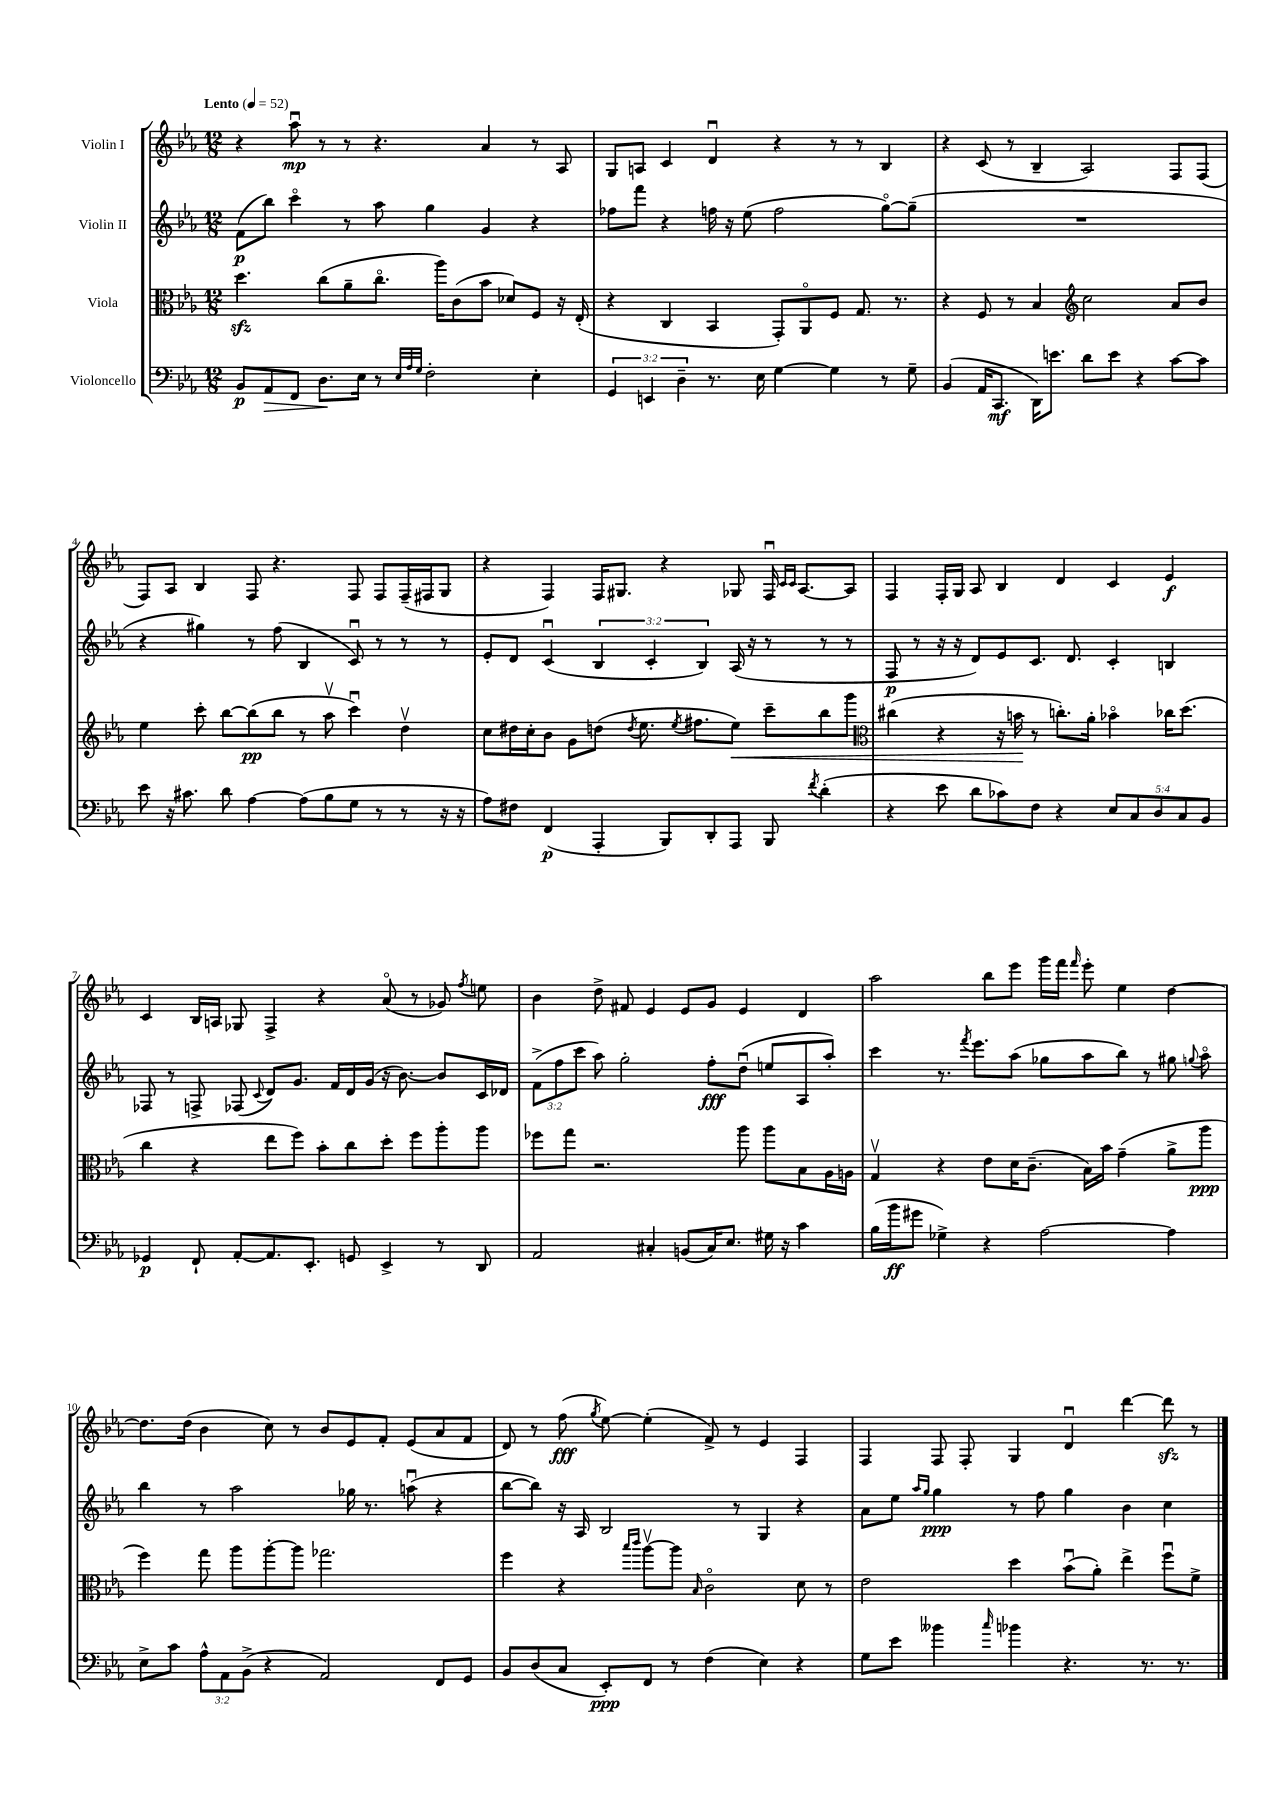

**kern	**kern	**kern	**kern
*staff4	*staff3	*staff2	*staff1
*clefF4	*clefC3	*clefG2	*clefG2
*k[b-e-a-]	*k[b-e-a-]	*k[b-e-a-]	*k[b-e-a-]
*M12/8	*M12/8	*M12/8	*M12/8
*MM52	*MM52	*MM52	*MM52
8BB-/L	4.dd\	(8f\L	4r
8AA-/	.	8bb-\J)	.
8FF/J	.	4ccco\	8aa-u\
8.D\L	(8cc\L	.	8r
.	8a-~\	8r	8r
16E-\Jk	.	.	.
8r	8.cco\J	8aa-\	4.r
32qqE-/LLL	.	.	.
32qqA-/	.	.	.
32qqG/JJJ	.	.	.
2F'\	.	4gg\	.
.	16aa-\LK)	.	.
.	(8c\	.	.
.	8b-\J	4g/	4a-/
.	8d-/L)	.	.
4E-'\	8F/J	4r	8r
.	16r	.	8A-/
.	(16E-'/	.	.
=	=	=	=
6GG/	4r	8ff-\L	8G/L
.	.	8fff\J	8A/J
6EE/	.	.	.
.	4C/	4r	4c/
6D~\	.	.	.
8.r	4BB-/	16ff\	4du/
.	.	16r	.
.	.	(8ee-\	.
16E-\	.	.	.
[4G\	8GG'/L)	2ff\	4r
.	8AA-o/	.	.
4G\]	8F/J	.	8r
.	8.G/	.	8r
8r	.	[8ggo\L)	4B-/
.	8.r	.	.
8G~\	.	(8gg~\]J	.
=	=	=	=
(4BB-/	4r	1.r	4r
16AA-/LK	8F/	.	(8c/
8.CC/J	.	.	.
.	8r	.	8r
16DD\LK)	4B-/	.	4B-~/
8.e\J	.	.	.
*	*clefG2	*	*
8d\L	2cc\	.	2A-/)
8e\J	.	.	.
4r	.	.	.
[8c\L	8a-/L	.	8F/L
8c\]J	8b-/J	.	(8F/J
=	=	=	=
8e-\	4ee-\	4r	8F/L)
16r	.	.	8A-/J
8.c#\	.	.	.
.	8ccc'\	4gg#\)	4B-/
8d\	[8bb-\L	.	.
[4A-\	(8bb-\]	8r	8F/
.	8bb-\J	(8ff\	4.r
(8A-\]L	8r	4B-/	.
8B-\	8aa-v\	.	.
8G\J	4cccu\)	8cu/)	8F/
8r	.	8r	8F/L
8r	4ddv\	8r	(16F~/L
.	.	.	16F#/J
16r	.	8r	8G/J
16r	.	.	.
=	=	=	=
8A-\L)	8cc\L	8e-'/L	4r
8F#\J	16dd#\L	8d/J	.
.	16cc'\J	.	.
(4FF/	8b-\J	(4cu/	4F/)
.	8g\L	.	.
4AAA-'/	(8dd\J	6B-/	16F/LK
.	.	.	8.G#/J
.	8qdd/	.	.
.	8.ee-\	.	.
.	.	6c'/	.
8BBB-/L)	.	.	4r
.	8qee-/	.	.
.	8.ff#\L	.	.
.	.	6B-/)	.
8DD'/	.	.	.
8AAA-/J	8ee-\J)	(16A-/	8G-/
.	.	16r	.
8BBB-/	8ccc~\L	8r	16Fu/
.	.	.	16qqc/LL
.	.	.	16qqc/JJ
.	.	.	[8.A-/L
8qf/	.	.	.
(4d'\	8bb-\	8r	.
.	8ggg\J	8r	8A-/]J
=	=	=	=
*	*clefC3	*	*
4r	(4cc#\	8F/	4F/
.	.	8r	.
8e-\	4r	16r	16F'/LL
.	.	16r	16G/JJ
8d\L	.	8d/L)	8A-/
8c-\)	16r	8e-/	4B-/
.	16b\	.	.
8F\J	8r	8.c/J	.
4r	8.cc'\L)	.	4d/
.	.	8.d/	.
.	16a-'\Jk	.	.
10E-/L	4b-o\	4c'/	4c/
10C/	.	.	.
10D/	.	.	.
.	16cc-\LK	4B/	4e-/
10C/	.	.	.
.	(8.dd\J	.	.
10BB-/J	.	.	.
=	=	=	=
4GG-/	4cc\	8F-/	4c/
.	.	8r	.
8FF`/	4r	8F^/	16B-/LL
.	.	.	16A/JJ
[8AA-'/L	.	(8F-/	8G-/
.	.	8qqc/	.
8.AA-/]	8ee-\L	8d/L)	4F^/
.	8ff\J)	8.g/J	.
8.EE-'/J	.	.	.
.	8b-'\L	.	4r
.	.	16f/LL	.
8GG/	8cc\	16d/	.
.	.	(16g/JJ	.
4EE-^/	8dd'\J	16r	(8a-o/
.	.	[8.b-\)	.
.	8ff\L	.	8r
8r	8aa-'\	8b-/]L	8g-/)
.	.	.	8qff/
8DD/	8aa-\J	16c/L	8ee\
.	.	16d-/JJ	.
=	=	=	=
2AA-/	8ff-\L	(12f^\L	4b-\
.	.	12ff\	.
.	8gg\J	.	.
.	.	12ccc\J	.
.	2.r	8aa-\)	8dd^\
.	.	2gg'\	8f#/
4C#'/	.	.	4e-/
(8BB/L	.	.	8e-/L
16C#/K)	.	8ff'\L	8g/J
8.E-/J	.	.	.
.	8aa-\	(8ddu\J	4e-/
16G#\	8aa-\L	8ee/L	.
16r	.	.	.
4c\	8B-\	8A-/	4d/
.	16A-\L	8aa-'/J)	.
.	16A\JJ	.	.
=	=	=	=
(16B-\LL	4Gv/	4ccc\	2aa-\
16b-\J	.	.	.
8g#\J	.	.	.
4G-^\)	4r	8.r	.
.	.	8qfff/	.
.	.	8.eee-\L	.
4r	8e-\L	.	8bb-\L
.	16d\K	(8aa-\J	8eee-\J
.	(8.c~\J	.	.
[2A-\	.	8gg-\L	16ggg\LL
.	.	.	16fff\JJ
.	.	.	16qqfff/
.	16B-\LL)	8aa-\	8eee-'\
.	16b-\JJ	.	.
.	(4g~\	8bb-\J)	4ee-\
.	.	8r	.
4A-\]	8a-^\L	8gg#\	[4dd\
.	.	8qqgg/	.
.	8aa-\J	8aa-o\	.
=	=	=	=
8E-^\L	4ff\)	4bb-\	8.dd\]L
8c\J	.	.	.
.	.	.	(16dd\Jk
12A-^^\L	8gg\	8r	4b-\
12AA-\	.	.	.
.	8aa-\L	2aa-\	.
(12BB-^\J	.	.	.
4r	[8aa-'\	.	8cc\)
.	8aa-\]J	.	8r
2AA-/)	2.gg-\	.	8b-/L
.	.	16gg-\	8e-/
.	.	8.r	.
.	.	.	8f'/J
.	.	(8aau\	(8e-/L
8FF/L	.	4r	8a-/
8GG/J	.	.	8f/J
=	=	=	=
8BB-/L	4ff\	[8bb-\L	8d/)
(8D/	.	8bb-\]J)	8r
8C/J	4r	16r	(8ff\
.	.	16A-/	.
.	.	.	8qgg/
8EE-'/L)	.	2B-/	[8ee-\)
.	16qqbb-/LL	.	.
.	16qqccc/JJ	.	.
8FF/J	[8aa-v\L	.	(4ee-'\]
8r	8aa-\]J	.	.
.	16qqB-/	.	.
(4F\	2co\	.	8f^/)
.	.	8r	8r
4E-\)	.	4G/	4e-/
4r	8d\	4r	4F/
.	8r	.	.
=	=	=	=
8G\L	2e-\	8a-\L	4F/
8e-\J	.	8ee-\J	.
.	.	16qqaa-/LL	.
.	.	16qqgg/JJ	.
4b--\	.	4gg\	8F/
.	.	.	8F'/
16qqcc/	.	.	.
4b-\	4dd\	8r	4G/
.	.	8ff\	.
4.r	(8b-u\L	4gg\	4du/
.	8a-'\J)	.	.
.	4ee-^\	4b-\	[4ddd\
8.r	.	.	.
.	8ffu\L	4cc\	8ddd\]
8.r	.	.	.
.	8f^\J	.	8r
==	==	==	==
*-	*-	*-	*-
